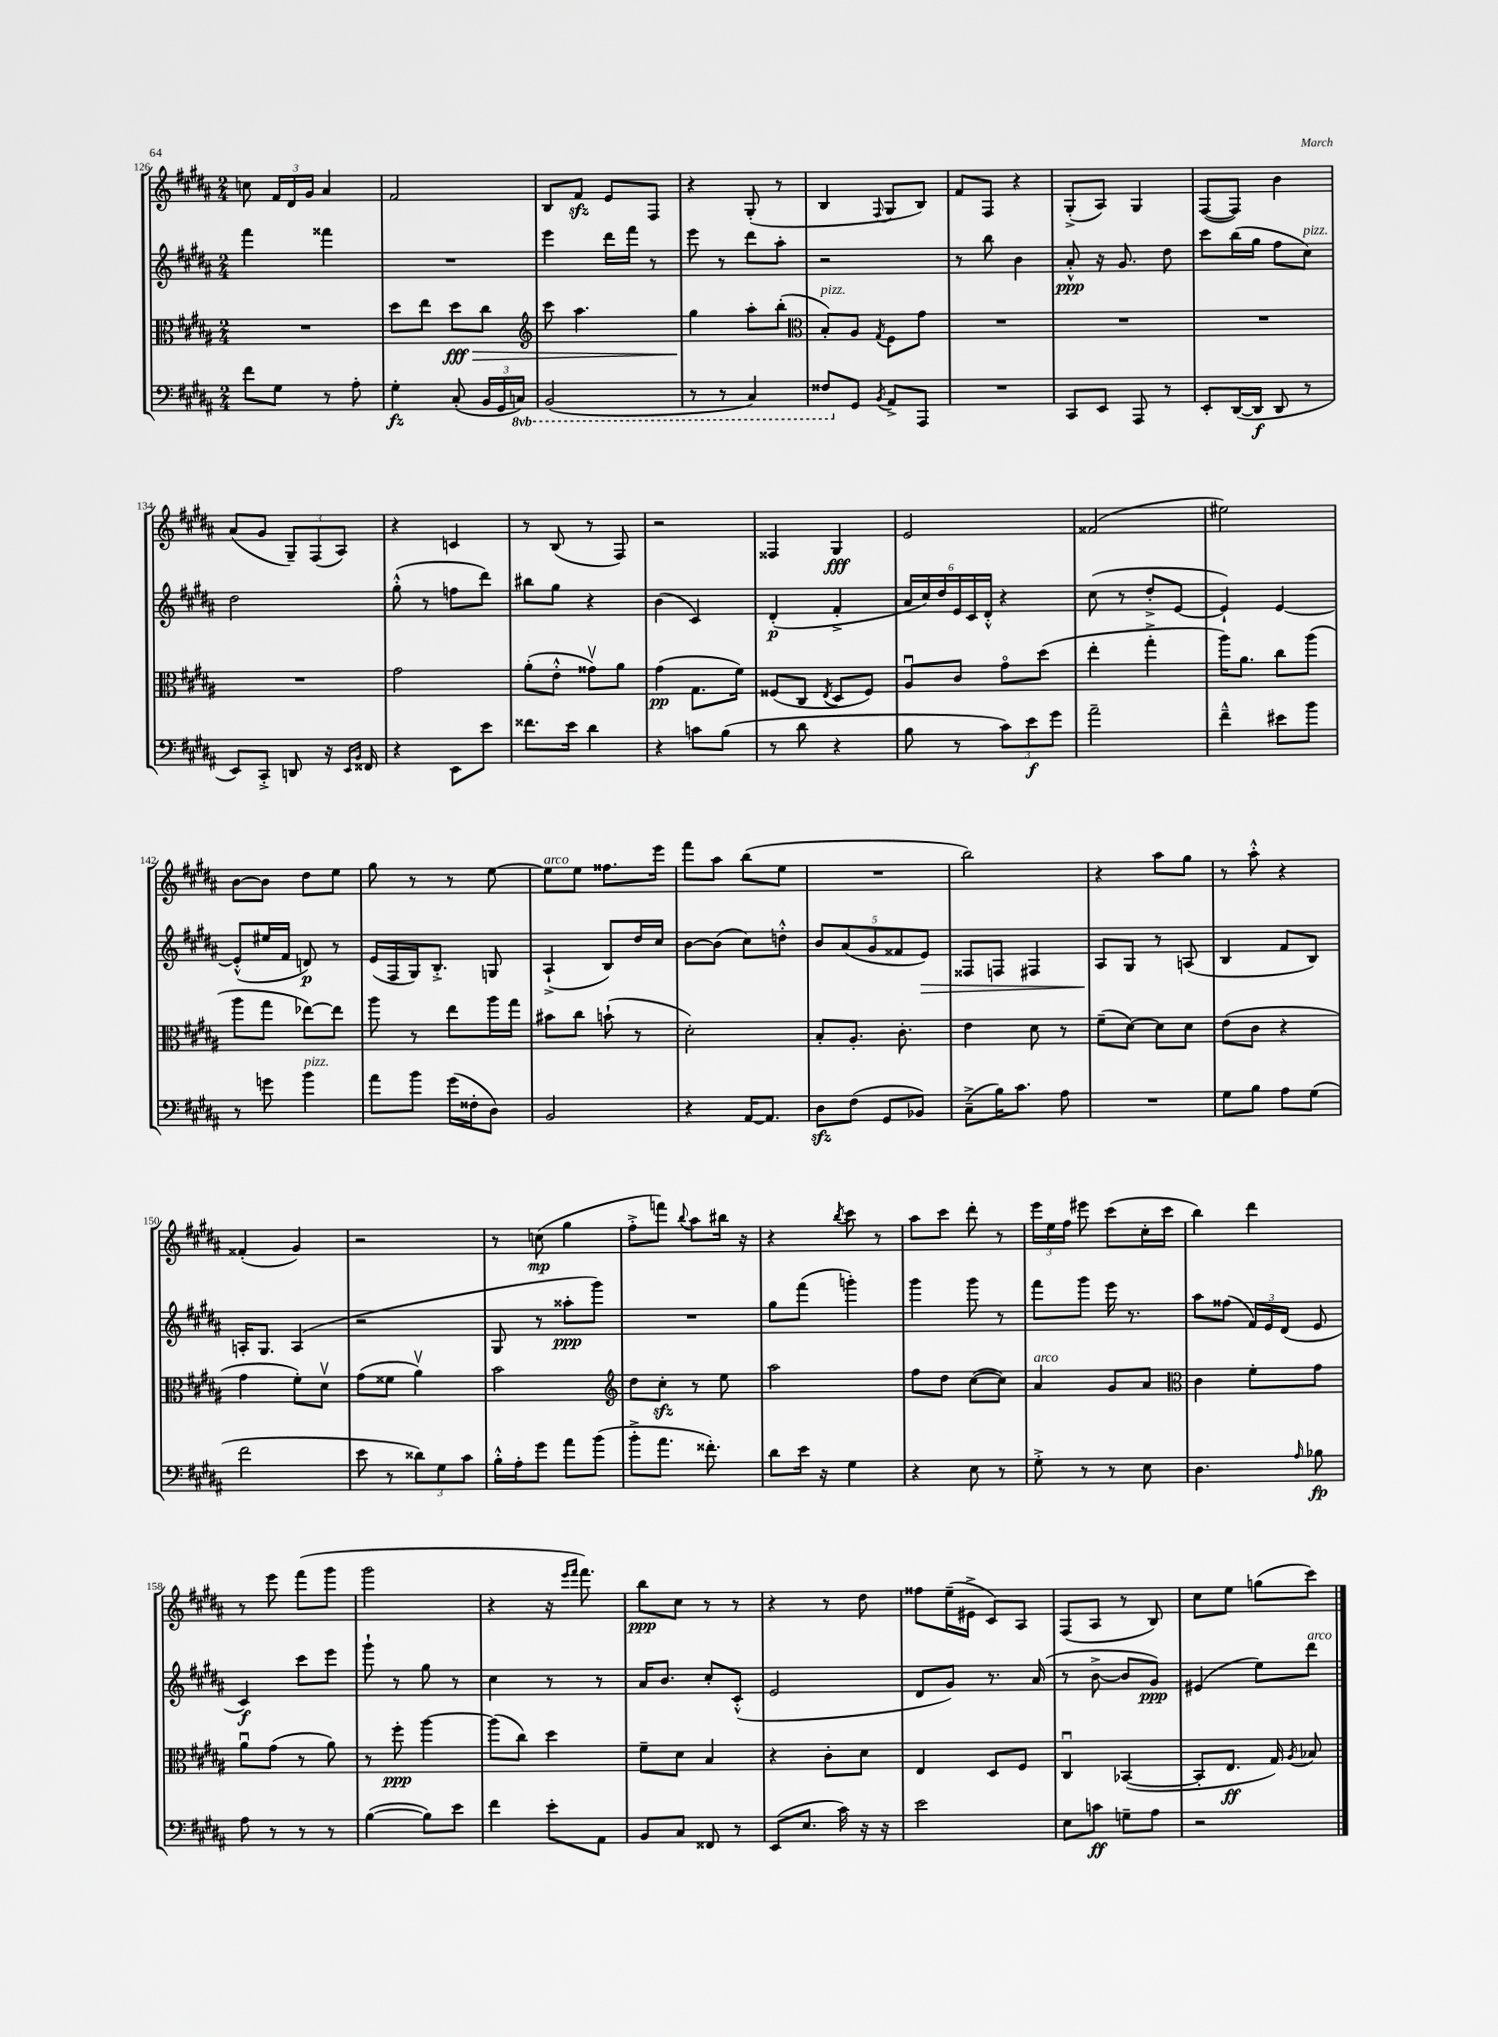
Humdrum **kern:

**kern	**dynam	**kern	**dynam	**kern	**dynam	**kern	**dynam
*part4	*part4	*part3	*part3	*part2	*part2	*part1	*part1
*staff4	*staff4	*staff3	*staff3	*staff2	*staff2	*staff1	*staff1
*clefF4	*	*clefC3	*	*clefG2	*	*clefG2	*
*k[f#c#g#d#a#]	*	*k[f#c#g#d#a#]	*	*k[f#c#g#d#a#]	*	*k[f#c#g#d#a#]	*
*M2/4	*	*M2/4	*	*M2/4	*	*M2/4	*
=126	=126	=126	=126	=126	=126	=126	=126
8f#\L	.	2r	.	4fff#\	.	8ccn\	.
8G#\J	.	.	.	.	.	24f#/LL	.
.	.	.	.	.	.	24d#/	.
.	.	.	.	.	.	24g#/JJ	.
8r	.	.	.	4fff##X\	.	4a#/	.
8A#'\	.	.	.	.	.	.	.
=127	=127	=127	=127	=127	=127	=127	=127
4G#'\	fz	8dd#\L	.	2r	.	2f#/	.
.	.	8ee\J	.	.	.	.	.
!	!	!	!LO:HP:b	!	!	!	!
(8C#'/	.	8dd#\L	> fff	.	.	.	.
24BB/LL	.	8cc#\J	.	.	.	.	.
24GG#/	.	.	.	.	.	.	.
*8ba	*	*	*	*	*	*	*
24CCn/JJ)	.	.	.	.	.	.	.
=128	=128	=128	=128	=128	=128	=128	=128
*	*	*clefG2	*	*	*	*	*
(2BBB/	.	8ccc#\	.	4eee\	.	8B/L	.
.	.	4.aa#\	.	.	.	8f#zz/J	.
.	.	.	.	16ddd#\LL	.	8e/L	.
.	.	.	.	16fff#\JJ	.	.	.
.	.	.	.	8r	.	8F#/J	.
=129	=129	=129	=129	=129	=129	=129	=129
8r	.	4gg#\	.	8eee\	.	4r	.
8r	.	.	.	8r	.	.	.
4CC#/)	.	8aa#'\L	]	8ddd#\L	.	(8G#'/	.
.	.	(8bb'\J	.	8aa#'\J	.	8r	.
=130	=130	=130	=130	=130	=130	=130	=130
*	*	*clefC3	*	*	*	*	*
!	!	!LO:TX:a:i:t=pizz.	!	!	!	!	!
8FF##X/L	.	8B'/L)	.	2r	.	4B/	.
*X8ba	*	*	*	*	*	*	*
8GG#/J	.	8A#/J	.	.	.	.	.
8qBB/	.	8qG#/	.	.	.	8qqF#/	.
8AA#^/L	.	8F#\L	.	.	.	8G#/L	.
8AAA#/J	.	8g#\J	.	.	.	8B/J)	.
=131	=131	=131	=131	=131	=131	=131	=131
2r	.	2r	.	8r	.	8f#/L	.
.	.	.	.	8bb\	.	8F#/J	.
.	.	.	.	4b\	.	4r	.
=132	=132	=132	=132	=132	=132	=132	=132
8CC#/L	.	2r	.	8a#'^^/	ppp	(8G#'^/L	.
8EE/J	.	.	.	16r	.	8A#/J)	.
.	.	.	.	8.g#/	.	.	.
8AAA#/	.	.	.	.	.	4G#/	.
8r	.	.	.	8dd#\	.	.	.
=133	=133	=133	=133	=133	=133	=133	=133
8EE'/L	.	2r	.	8ccc#\L	.	([8F#/L	.
([16DD#/L	.	.	.	(16bb\L	.	8F#/J])	.
16DD#/JJ]	f	.	.	16gg#\JJ	.	.	.
8DD#/	.	.	.	8ff#\L	.	4b\	.
!	!	!	!	!LO:TX:a:i:t=pizz.	!	!	!
8r	.	.	.	8cc#\J)	.	.	.
!!LO:LB:g=z
=134	=134	=134	=134	=134	=134	=134	=134
8EE/L)	.	2r	.	2dd#\	.	(8a#/L	.
8CC#'^/J	.	.	.	.	.	8g#/J	.
8DDn/	.	.	.	.	.	12G#~/L)	.
.	.	.	.	.	.	(12F#/	.
16r	.	.	.	.	.	.	.
.	.	.	.	.	.	12A#/J)	.
16qqEE/LL	.	.	.	.	.	.	.
16qqBB/JJ	.	.	.	.	.	.	.
16FF##X/	.	.	.	.	.	.	.
=135	=135	=135	=135	=135	=135	=135	=135
4r	.	2g#\	.	(8gg#'^^\	.	4r	.
.	.	.	.	8r	.	.	.
8EE\L	.	.	.	8ffn\L	.	4cn/	.
8e\J	.	.	.	8ddd#\J)	.	.	.
=136	=136	=136	=136	=136	=136	=136	=136
8.f##X\L	.	(8a#'\L	.	8bb#X\L	.	8r	.
.	.	8e'^^\J	.	8gg#\J	.	(8B/	.
16e\Jk	.	.	.	.	.	.	.
4d#\	.	8g##Xv\L)	.	4r	.	8r	.
.	.	8a#\J	.	.	.	8F#/)	.
=137	=137	=137	=137	=137	=137	=137	=137
4r	.	(4g#\	pp	(4b\	.	2r	.
8cn\L	.	8.G#\L	.	4c#/)	.	.	.
(8B\J	.	.	.	.	.	.	.
.	.	16f#\Jk)	.	.	.	.	.
=138	=138	=138	=138	=138	=138	=138	=138
8r	.	(8F##X/L	.	(4d#'/	p	4F##X/	.
8d#\	.	8C#/J	.	.	.	.	.
.	.	8qE/	.	.	.	.	.
4r	.	8D#/L	.	4f#'^/	.	4G#/	fff
.	.	8F##/J)	.	.	.	.	.
=139	=139	=139	=139	=139	=139	=139	=139
8B\	.	8A#u/L	.	24a#/LL	.	2e/	.
.	.	.	.	24cc#/)	.	.	.
.	.	.	.	24dd#/	.	.	.
8r	.	8c#/J	.	24e/	.	.	.
.	.	.	.	24c#/	.	.	.
.	.	.	.	24d#'^^/JJ	.	.	.
12c#\L)	.	8g#\L	.	4r	.	.	.
12e\	f	.	.	.	.	.	.
.	.	(8dd#\J	.	.	.	.	.
12g#\J	.	.	.	.	.	.	.
=140	=140	=140	=140	=140	=140	=140	=140
2a#~\	.	4ee'\	.	(8cc#\	.	(2f##X/	.
.	.	.	.	8r	.	.	.
.	.	4gg#'^\	.	8dd#'^/L	.	.	.
.	.	.	.	[8e/J	.	.	.
=141	=141	=141	=141	=141	=141	=141	=141
4f#~^^\	.	16aa#\KL)	.	4e`/])	.	2ee#X\)	.
.	.	8.a#\J	.	.	.	.	.
8e#X\L	.	8cc#\L	.	[4e/	.	.	.
8b\J	.	(8aa#\J	.	.	.	.	.
!!LO:LB:g=z
=142	=142	=142	=142	=142	=142	=142	=142
8r	.	8aa#\L	.	(8e'^^/L]	.	[8b\L	.
8gn\	.	8gg#\J	.	16ee#X/L	.	8b\J]	.
.	.	.	.	16f#/JJ	.	.	.
!LO:TX:a:i:t=pizz.	!	!	!	!	!	!	!
4b\	.	[8ee-X\L)	.	8dn/)	p	8dd#\L	.
.	.	8ee-\J]	.	8r	.	8ee\J	.
=143	=143	=143	=143	=143	=143	=143	=143
8a#\L	.	8aa#\	.	(16e/LL	.	8gg#\	.
.	.	.	.	16F#/	.	.	.
8b\J	.	8r	.	16G#/J)	.	8r	.
.	.	.	.	8.B'^/J	.	.	.
(16g#\LL	.	8ee\L	.	.	.	8r	.
16F##X'\J	.	.	.	.	.	.	.
8D#\J)	.	16aa#\L	.	8Gn/	.	[8ee\	.
.	.	16gg#\JJ	.	.	.	.	.
=144	=144	=144	=144	=144	=144	=144	=144
!	!	!	!	!	!	!LO:TX:a:i:t=arco	!
2BB/	.	8b#X\L	.	(4A#`^/	.	8ee\L]	.
.	.	8cc#\J	.	.	.	8ee\J	.
.	.	(8bn`\	.	8B/L)	.	8.ff##X\L	.
.	.	8r	.	16dd#/L	.	.	.
.	.	.	.	16cc#/JJ	.	16eee\Jk	.
=145	=145	=145	=145	=145	=145	=145	=145
4r	.	2d#'\)	.	[8b\L	.	8fff#\L	.
.	.	.	.	(8b\J]	.	8aa#\J	.
[16AA#/KL	.	.	.	8cc#\L)	.	(8bb\L	.
8.AA#/J]	.	.	.	.	.	.	.
.	.	.	.	8ddn'^^\J	.	8ee\J	.
=146	=146	=146	=146	=146	=146	=146	=146
8D#zz\L	.	8B'/L	.	10b/L	.	2r	.
.	.	.	.	(10a#/	.	.	.
(8F#\J	.	8.A#'/J	.	.	.	.	.
.	.	.	.	10g#/	.	.	.
8GG#/L	.	.	.	.	.	.	.
.	.	.	.	10f##X/	.	.	.
.	.	8.c#'\	.	.	.	.	.
8BB-X/J)	.	.	.	.	.	.	.
!	!	!	!	!	!LO:HP:b	!	!
.	.	.	.	10e/J)	>	.	.
=147	=147	=147	=147	=147	=147	=147	=147
(8C#~^\L	.	4e\	.	8F##X/L	.	2bb\)	.
16B\K)	.	.	.	8Fn/J	.	.	.
8.c#\J	.	.	.	.	.	.	.
.	.	8d#\	.	4F#X/	.	.	.
8A#\	.	8r	.	.	.	.	.
=148	=148	=148	=148	=148	=148	=148	=148
2r	.	(8f#~\L	.	8A#/L	.	4r	.
.	.	[8d#\J)	.	8G#/J	]	.	.
.	.	8d#\L]	.	8r	.	8aa#\L	.
.	.	8d#\J	.	(8An/	.	8gg#\J	.
=149	=149	=149	=149	=149	=149	=149	=149
8G#\L	.	(8e\L	.	4B/	.	8r	.
8B\J	.	8c#\J	.	.	.	8aa#'^^\	.
8A#\L	.	4r	.	8f#/L	.	4r	.
(8G#\J	.	.	.	8B/J)	.	.	.
!!LO:LB:g=z
=150	=150	=150	=150	=150	=150	=150	=150
2f#\	.	4g#\	.	16An'/KL	.	(4f##X'/	.
.	.	.	.	8.G#/J	.	.	.
.	.	8f#'\L)	.	(4A/	.	4g#/)	.
.	.	8d#v\J	.	.	.	.	.
=151	=151	=151	=151	=151	=151	=151	=151
8e\	.	(8g#\L	.	2r	.	2r	.
8r	.	8f##X\J	.	.	.	.	.
12d##X\L)	.	4a#v\)	.	.	.	.	.
12G#\	.	.	.	.	.	.	.
12c#\J	.	.	.	.	.	.	.
=152	=152	=152	=152	=152	=152	=152	=152
16B'^^\LL	.	2b\	.	8G#/	.	8r	.
16A#'\J	.	.	.	.	.	.	.
8g#\J	.	.	.	8r	.	(8ccn\	mp
8a#\L	.	.	.	8aa##X'\L	ppp	4gg#\	.
(8b\J	.	.	.	8ggg#\J)	.	.	.
=153	=153	=153	=153	=153	=153	=153	=153
*	*	*clefG2	*	*	*	*	*
8b'^\L	.	8dd#\L	.	2r	.	8ff#'^\L	.
8.a#\J	.	8cc#zz'\J	.	.	.	8fffn\J)	.
.	.	.	.	.	.	8qqbb/	.
.	.	8r	.	.	.	8aa#\L	.
8.f##X'\)	.	.	.	.	.	.	.
.	.	8ee\	.	.	.	16bb#X\Jk	.
.	.	.	.	.	.	16r	.
=154	=154	=154	=154	=154	=154	=154	=154
8d#\L	.	2aa#\	.	8gg#\L	.	4r	.
16e\Jk	.	.	.	(8fff#\J	.	.	.
16r	.	.	.	.	.	.	.
.	.	.	.	.	.	8qbb/	.
4G#\	.	.	.	4gggn'\)	.	8ccc#\	.
.	.	.	.	.	.	8r	.
=155	=155	=155	=155	=155	=155	=155	=155
4r	.	8ff#\L	.	4ggg#\	.	8aa#\L	.
.	.	8dd#\J	.	.	.	8ccc#\J	.
8E\	.	([8cc#\L	.	8ggg#\	.	8ddd#'\	.
8r	.	8cc#\J])	.	8r	.	8r	.
=156	=156	=156	=156	=156	=156	=156	=156
!	!	!LO:TX:a:i:t=arco	!	!	!	!	!
8G#'^\	.	4a#/	.	8fff#\L	.	24eee\LL	.
.	.	.	.	.	.	24ee\	.
.	.	.	.	.	.	24ff#\JJ	.
8r	.	.	.	8ggg#\J	.	8eee#X\	.
8r	.	8g#/L	.	16eee\	.	(8ccc#\L	.
.	.	.	.	8.r	.	.	.
8E\	.	8a#/J	.	.	.	16cc#'\L	.
.	.	.	.	.	.	16ccc#\JJ	.
=157	=157	=157	=157	=157	=157	=157	=157
*	*	*clefC3	*	*	*	*	*
4.D#\	.	4c#\	.	8aa#\L	.	4bb\)	.
.	.	.	.	(8ff##X\J	.	.	.
.	.	8f#'\L	.	24f#/LL)	.	4ddd#\	.
.	.	.	.	24e/	.	.	.
.	.	.	.	(24d#/JJ	.	.	.
16qqA#/	.	.	.	.	.	.	.
8B-X\	fp	8g#\J	.	8e/	.	.	.
!!LO:LB:g=z
=158	=158	=158	=158	=158	=158	=158	=158
8A#\	.	8a#u\L	.	4c#/)	f	8r	.
8r	.	(8g#\J	.	.	.	8eee\	.
8r	.	8r	.	8ccc#\L	.	(8fff#\L	.
8r	.	8a#\)	.	8eee\J	.	8ggg#\J	.
=159	=159	=159	=159	=159	=159	=159	=159
([4B\	.	8r	.	8ggg#`\	.	2ggg#\	.
.	.	8ff#'\	ppp	8r	.	.	.
8B\L])	.	[4aa#\	.	8gg#\	.	.	.
8e\J	.	.	.	8r	.	.	.
=160	=160	=160	=160	=160	=160	=160	=160
4f#\	.	(8aa#\L]	.	4cc#\	.	4r	.
.	.	8cc#\J)	.	.	.	.	.
8e'\L	.	4dd#\	.	8r	.	16r	.
.	.	.	.	.	.	16qqeee/LL	.
.	.	.	.	.	.	16qqfff#/JJ	.
.	.	.	.	.	.	8.fff#\)	.
8AA#\J	.	.	.	8r	.	.	.
=161	=161	=161	=161	=161	=161	=161	=161
8BB/L	.	8f#~\L	.	16a#/KL	.	8bb\L	ppp
.	.	.	.	8.b/J	.	.	.
8C#/J	.	8d#\J	.	.	.	8cc#\J	.
8FF##X/	.	4B/	.	8cc#'/L	.	8r	.
8r	.	.	.	(8c#'^^/J	.	8r	.
=162	=162	=162	=162	=162	=162	=162	=162
(8EE/L	.	4r	.	2e/	.	4r	.
8.E/J	.	.	.	.	.	.	.
.	.	8c#'\L	.	.	.	8r	.
16c#\)	.	.	.	.	.	.	.
16r	.	8d#\J	.	.	.	8dd#\	.
16r	.	.	.	.	.	.	.
=163	=163	=163	=163	=163	=163	=163	=163
2e\	.	4E/	.	8d#/L	.	8ff##X\L	.
.	.	.	.	8g#/J)	.	(16ee~\L	.
.	.	.	.	.	.	16e#X^\JJ	.
.	.	8D#/L	.	8.r	.	8c#/L)	.
.	.	8F#/J	.	.	.	8A#/J	.
.	.	.	.	(16a#/	.	.	.
=164	=164	=164	=164	=164	=164	=164	=164
8E\L	.	4C#u/	.	8r	.	(8F#/L	.
8cn\J	ff	.	.	[8b^\	.	8A#/J	.
8Gn~\L	.	([4BB-X/	.	8b/L]	.	8r	.
8A#\J	.	.	.	8g#/J)	ppp	8B/)	.
=165	=165	=165	=165	=165	=165	=165	=165
2r	.	8BB-'/L]	.	(4e#X/	.	8cc#\L	.
.	.	8.E/J	ff	.	.	8ee\J	.
.	.	.	.	8ee\L)	.	(8ggn\L	.
.	.	16G#/)	.	.	.	.	.
.	.	8qA#/	.	.	.	.	.
!	!	!	!	!LO:TX:a:i:t=arco	!	!	!
.	.	8B-X/	.	8ddd#\J	.	8ccc#\J)	.
==	==	==	==	==	==	==	==
*-	*-	*-	*-	*-	*-	*-	*-
